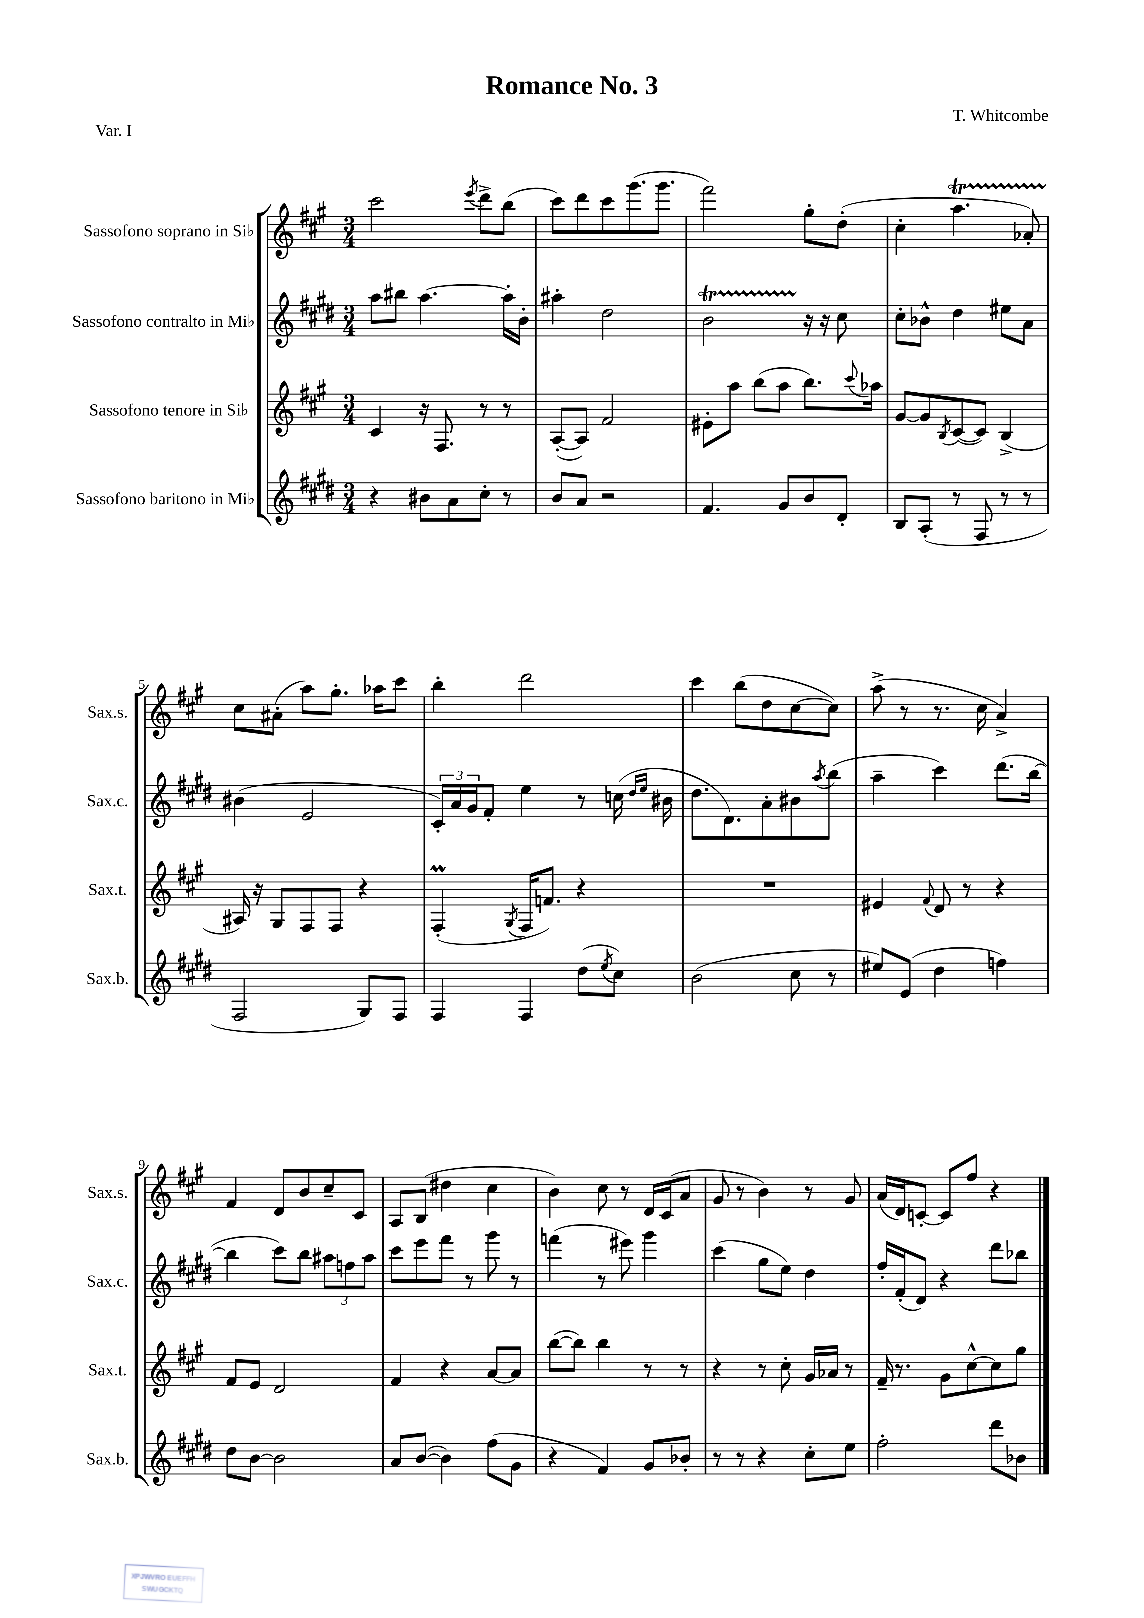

**kern	**kern	**kern	**kern
*staff4	*staff3	*staff2	*staff1
*clefG2	*clefG2	*clefG2	*clefG2
*k[f#c#g#d#]	*k[f#c#g#]	*k[f#c#g#d#]	*k[f#c#g#]
*M3/4	*M3/4	*M3/4	*M3/4
4r	4c#/	8aa\L	2ccc#\
.	.	8bb#\J	.
8b#\L	16r	[4.aa\	.
.	8.F#/	.	.
8a\	.	.	.
.	.	.	8qeee/
8cc#'\J	8r	.	8ddd^\L
8r	8r	16aa'\]LL	(8bb\J
.	.	16b'\JJ	.
=	=	=	=
8b/L	([8A'/L	4aa#'\	8ccc#\L)
8a/J	8A/]J)	.	8ddd\
2r	2f#/	2dd#\	8ccc#\
.	.	.	(8.ggg#\
.	.	.	8.ggg#\J
=	=	=	=
4.f#/	8e#'\L	2b\	2fff#\)
.	8aa\J	.	.
.	(8bb\L	.	.
8g#/L	8aa\J	.	.
8b/	8.bb\L)	16r	8gg#'\L
.	.	16r	.
8d#'/J	.	8cc#\	(8dd'\J
.	8qqccc#/	.	.
.	16aa-\Jk	.	.
=	=	=	=
8B/L	[8g#/L	8cc#'\L	4cc#'\
(8A'/J	8g#/]	8b-^^\J	.
.	8qB/	.	.
8r	([8c#/	4dd#\	4.aa\
8F#/	8c#/]J)	.	.
8r	(4B^/	8ee#\L	.
8r	.	8a\J	8a-'/)
=	=	=	=
2F#/	16A#/)	(4b#\	8cc#\L
.	16r	.	.
.	8G#/L	.	(8a#'\J
.	8F#/	2e/	8aa\L)
.	8F#/J	.	8.gg#'\J
8G#/L)	4r	.	.
.	.	.	16aa-\LK
8F#/J	.	.	8ccc#\J
=	=	=	=
4F#/	(4F#'/	24c#'/LL)	4bb'\
.	.	24a/	.
.	.	24g#/J	.
.	.	8f#'/J	.
.	8qG#/	.	.
4F#/	16F#/LK	4ee\	2ddd\
.	8.f/J)	.	.
(8dd#\L	4r	8r	.
8qee/	.	.	.
8cc#\J)	.	(16cc\	.
.	.	16qqdd#/LL	.
.	.	16qqee/JJ	.
.	.	16b#\	.
=	=	=	=
(2b\	2.r	8.dd#\L	4ccc#\
.	.	8.d#\)	.
.	.	.	(8bb\L
.	.	8a'\	8dd\
8cc#\	.	8b#\	[8cc#\
.	.	8qaa/	.
8r	.	(8bb\J	8cc#\]J)
=	=	=	=
8ee#/L)	4e#/	4aa~\	(8aa^\
(8e/J	.	.	8r
.	8qqf#/	.	.
4dd#\	8d/	4ccc#\)	8.r
.	8r	.	.
.	.	.	16cc#\
4ff\)	4r	(8.ddd#\L	4a^/)
.	.	[16bb\Jk	.
=	=	=	=
8dd#\L	8f#/L	4bb\]	4f#/
[8b\J	8e/J	.	.
2b\]	2d/	8ccc#\L)	8d/L
.	.	8bb\J	8b/
.	.	12aa#\L	8cc#~/
.	.	12ff\	.
.	.	.	8c#/J
.	.	12aa#\J	.
=	=	=	=
8a/L	4f#/	8ccc#\L	8A/L
([8b/J	.	8eee\	(8B/J
4b\])	4r	8fff#\J	4dd#\
.	.	8r	.
(8ff#\L	[8a/L	8ggg#\	4cc#\
8g#\J	8a/]J	8r	.
=	=	=	=
4r	([8bb\L	(4fff\	4b\)
.	8bb\]J)	.	.
4f#/)	4bb\	8r	8cc#\
.	.	8eee#\)	8r
8g#/L	8r	4ggg#\	16d/LL
.	.	.	(16c#/J
8b-'/J	8r	.	8a/J
=	=	=	=
8r	4r	(4ccc#\	8g#/
8r	.	.	8r
4r	8r	8gg#\L	4b\)
.	8cc#'\	8ee\J)	.
8cc#'\L	16g#/LL	4dd#\	8r
.	16a-/JJ	.	.
8ee\J	8r	.	8g#/
=	=	=	=
2ff#'\	16f#~/	16ff#'/LL	(16a/LL
.	8.r	(16f#'/J	16d/J)
.	.	8d#/J)	[8c'/J
.	8g#\L	4r	8c/]L
.	[8cc#^^\	.	8ff#/J
8ddd#\L	8cc#\]	8ddd#\L	4r
8b-\J	8gg#\J	8bb-\J	.
==	==	==	==
*-	*-	*-	*-
